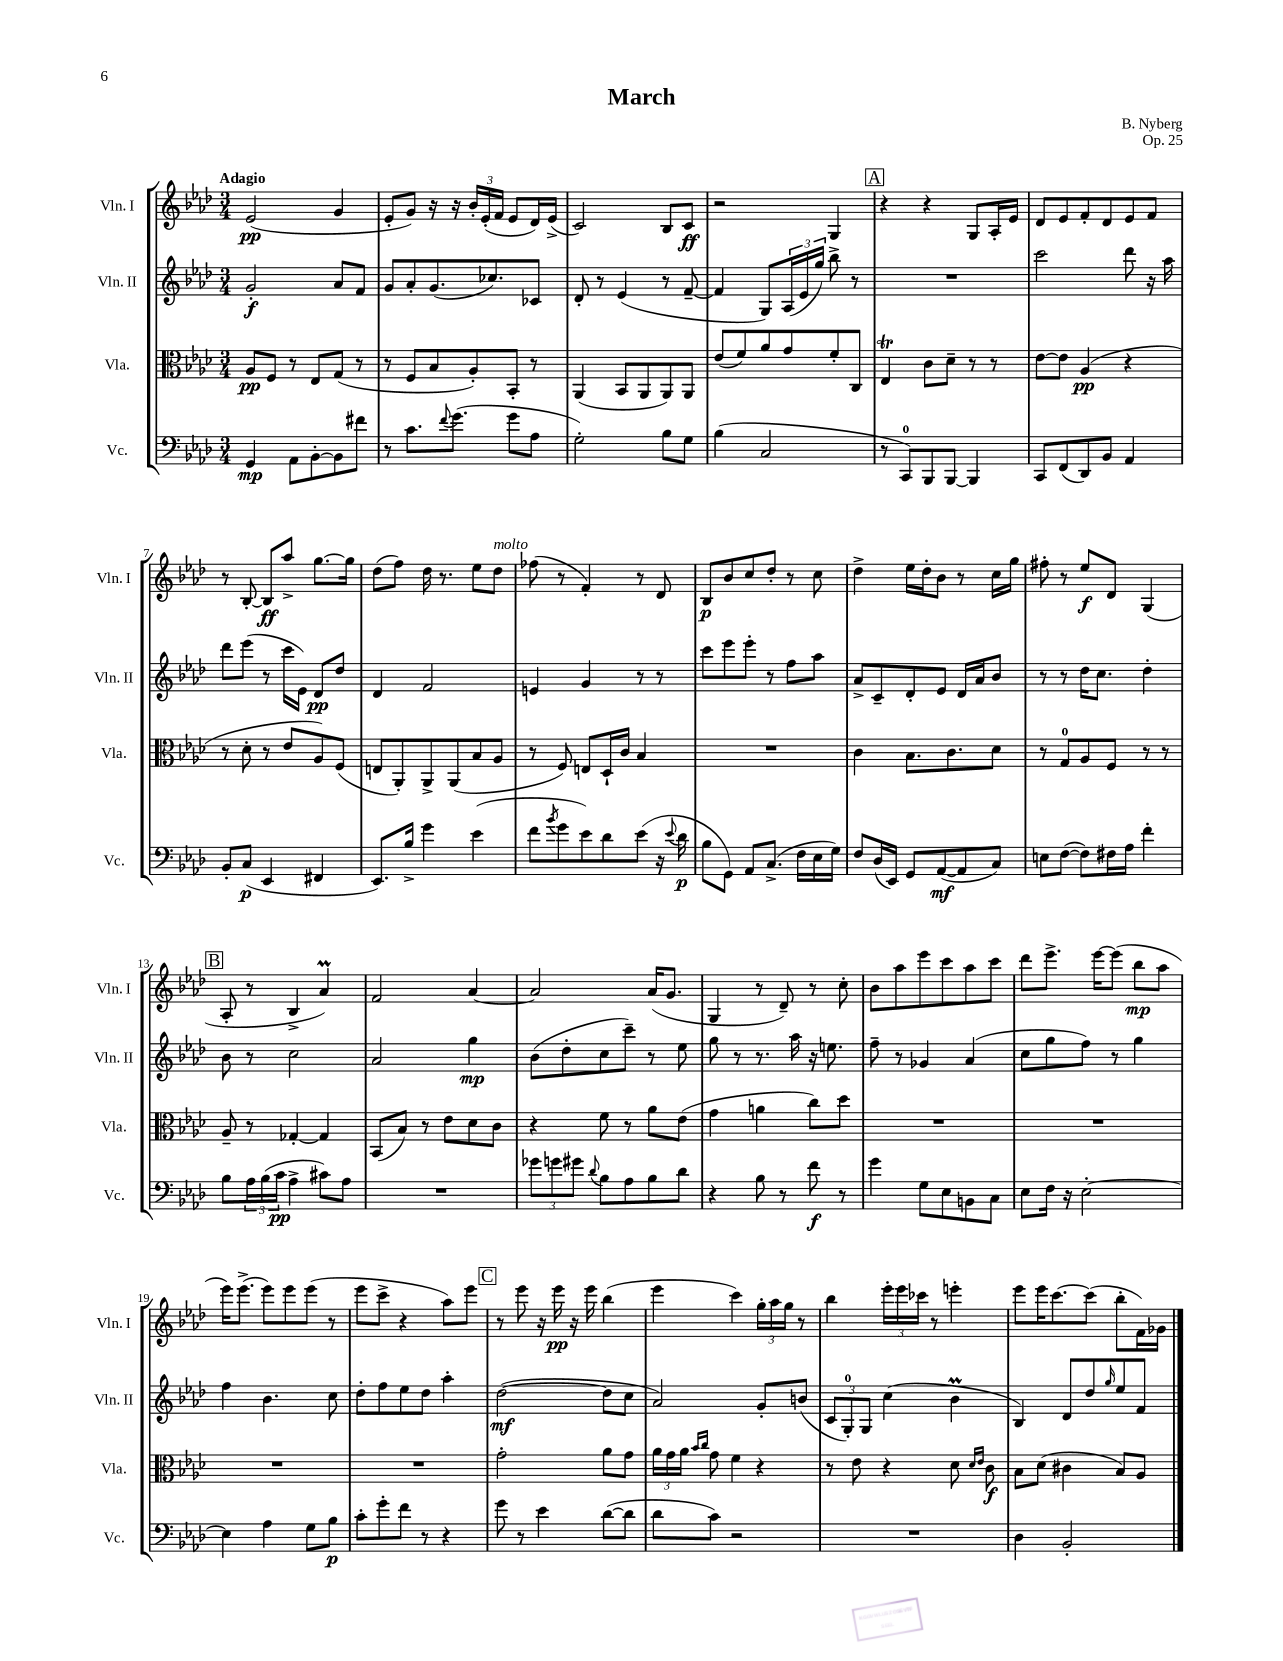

**kern	**dynam	**kern	**dynam	**kern	**dynam	**kern	**dynam
*part4	*part4	*part3	*part3	*part2	*part2	*part1	*part1
*staff4	*staff4	*staff3	*staff3	*staff2	*staff2	*staff1	*staff1
*I"Vc.	*	*I"Vla.	*	*I"Vln. II	*	*I"Vln. I	*
*I'Vc.	*	*I'Vla.	*	*I'Vln. II	*	*I'Vln. I	*
*clefF4	*	*clefC3	*	*clefG2	*	*clefG2	*
*k[b-e-a-d-]	*	*k[b-e-a-d-]	*	*k[b-e-a-d-]	*	*k[b-e-a-d-]	*
*M3/4	*	*M3/4	*	*M3/4	*	*M3/4	*
=1	=1	=1	=1	=1	=1	=1	=1
!	!	!	!	!	!	!LO:TX:a:B:t=Adagio	!
4GG/	mp	8A-/L	pp	2g'/	f	(2e-/	pp
.	.	8F/J	.	.	.	.	.
8AA-\L	.	8r	.	.	.	.	.
[8BB-'\	.	8E-/L	.	.	.	.	.
8BB-\]	.	(8G/J	.	8a-/L	.	4g/	.
8f#X\J	.	8r	.	8f/J	.	.	.
=2	=2	=2	=2	=2	=2	=2	=2
8r	.	8r	.	8g/L	.	8e-'/L	.
8.c\L	.	8F/L	.	8a-'/	.	8g/J)	.
.	.	8B-/	.	(8.g/	.	16r	.
8qqf/	.	.	.	.	.	.	.
(8.g\J	.	.	.	.	.	16r	.
.	.	8A-'/)	.	.	.	24b-'/LL	.
.	.	.	.	.	.	(24e-'/	.
.	.	.	.	8.cc-X/)	.	.	.
.	.	.	.	.	.	24f/JJ	.
8g\L	.	8BB-'/J	.	.	.	8e-/L	.
8A-\J	.	8r	.	8c-X/J	.	16d-/L)	.
.	.	.	.	.	.	(16e-^/JJ	.
=3	=3	=3	=3	=3	=3	=3	=3
2G'\)	.	(4AA-/	.	8d-'/	.	2c/)	.
.	.	.	.	8r	.	.	.
.	.	8BB-/L	.	(4e-/	.	.	.
.	.	8AA-/	.	.	.	.	.
8B-\L	.	8AA-/)	.	8r	.	8B-/L	.
8G\J	.	8AA-/J	.	[8f~/	.	8c/J	ff
=4	=4	=4	=4	=4	=4	=4	=4
(4B-\	.	(8e-/L	.	4f/]	.	2r	.
.	.	8f/)	.	.	.	.	.
2C/	.	8a-/	.	8G/L)	.	.	.
.	.	8g/	.	(24A-/L	.	.	.
.	.	.	.	24e-/	.	.	.
.	.	.	.	24gg/JJ)	.	.	.
.	.	8f'/	.	8bb-^\	.	4G/	.
.	.	8C/J	.	8r	.	.	.
!!LO:REH:place=s1:t=A
=5	=5	=5	=5	=5	=5	=5	=5
8r	.	4E-T/	.	2.r	.	4r	.
8CC/L)	.	.	.	.	.	.	.
8BBB-/	.	8c\L	.	.	.	4r	.
[8BBB-/J	.	8d-~\J	.	.	.	.	.
4BBB-/]	.	8r	.	.	.	8G/L	.
.	.	8r	.	.	.	16A-'/L	.
.	.	.	.	.	.	16e-/JJ	.
=6	=6	=6	=6	=6	=6	=6	=6
8CC/L	.	[8e-\L	.	2ccc\	.	8d-/L	.
(8FF/	.	8e-\J]	.	.	.	8e-/	.
8DD-/)	.	(4A-/	pp	.	.	8f'/	.
8BB-/J	.	.	.	.	.	8d-/	.
4AA-/	.	4r	.	8ddd-\	.	8e-/	.
.	.	.	.	16r	.	8f/J	.
.	.	.	.	16aa-\	.	.	.
!!LO:LB:g=z
=7	=7	=7	=7	=7	=7	=7	=7
8BB-'/L	.	8r	.	8ddd-\L	.	8r	.
(8C/J	p	8d-'\	.	(8eee-\J	.	[8B-'/	.
4EE-/	.	8r	.	8r	.	8B-/L]	ff
.	.	8e-/L	.	16ccc\LL	.	8aa-^/J	.
.	.	.	.	16e-\JJ)	.	.	.
4FF#X/	.	8A-/)	.	8d-/L	pp	[8.gg\L	.
.	.	(8F/J	.	8dd-/J	.	.	.
.	.	.	.	.	.	16gg\Jk]	.
=8	=8	=8	=8	=8	=8	=8	=8
8.EE-/L)	.	8En/L	.	4d-/	.	(8dd-\L	.
.	.	8AA-'/)	.	.	.	8ff\J)	.
16B-^/Jk	.	.	.	.	.	.	.
4g\	.	8AA-^/	.	2f/	.	16dd-\	.
.	.	.	.	.	.	8.r	.
.	.	(8AA-/	.	.	.	.	.
(4e-\	.	8B-/	.	.	.	8ee-\L	.
!	!	!	!	!	!	!LO:TX:a:i:t=molto	!
.	.	8A-/J	.	.	.	8dd-\J	.
=9	=9	=9	=9	=9	=9	=9	=9
8f\L	.	8r	.	4en/	.	(8ff-X\	.
8qb-/	.	.	.	.	.	.	.
8g\	.	8F/)	.	.	.	8r	.
8e-\)	.	8En/L	.	4g/	.	4f'/)	.
8d-\	.	16D-`/L	.	.	.	.	.
.	.	16c/JJ	.	.	.	.	.
(8e-\J	.	4B-/	.	8r	.	8r	.
16r	.	.	.	8r	.	8d-/	.
8qqe-/	.	.	.	.	.	.	.
16d-\	p	.	.	.	.	.	.
=10	=10	=10	=10	=10	=10	=10	=10
8B-\L	.	2.r	.	8ccc\L	.	8B-/L	p
8GG\J)	.	.	.	8eee-\	.	8b-/	.
8AA-/L	.	.	.	8eee-'\J	.	8cc/	.
(8.C^/J	.	.	.	8r	.	8dd-'/J	.
.	.	.	.	8ff\L	.	8r	.
16F\LL	.	.	.	.	.	.	.
16E-\	.	.	.	8aa-\J	.	8cc\	.
16G\JJ)	.	.	.	.	.	.	.
=11	=11	=11	=11	=11	=11	=11	=11
8F/L	.	4c\	.	8a-^/L	.	4dd-^\	.
(16D-/L	.	.	.	8c~/	.	.	.
16EE-/JJ)	.	.	.	.	.	.	.
8GG/L	.	8.B-\L	.	8d-'/	.	16ee-\LL	.
.	.	.	.	.	.	16dd-'\J	.
([8AA-/	mf	.	.	8e-/J	.	8b-\J	.
.	.	8.c\	.	.	.	.	.
8AA-/]	.	.	.	16d-/LL	.	8r	.
.	.	.	.	16a-/J	.	.	.
8C/J)	.	8d-\J	.	8b-/J	.	16cc\LL	.
.	.	.	.	.	.	16gg\JJ	.
=12	=12	=12	=12	=12	=12	=12	=12
8En\L	.	8r	.	8r	.	8ff#X'\	.
([8F\J	.	8G/L	.	8r	.	8r	.
8F\L])	.	8A-/	.	16dd-\KL	.	8ee-/L	f
.	.	.	.	8.cc\J	.	.	.
16F#X\L	.	8F/J	.	.	.	8d-/J	.
16A-\JJ	.	.	.	.	.	.	.
4f'\	.	8r	.	4dd-'\	.	(4G/	.
.	.	8r	.	.	.	.	.
!!LO:LB:g=z
!!LO:REH:place=s1:t=B
=13	=13	=13	=13	=13	=13	=13	=13
8B-\L	.	8A-~/	.	8b-\	.	8A-'/	.
24A-\L	.	8r	.	8r	.	8r	.
(24B-\	.	.	.	.	.	.	.
24c\JJ	pp	.	.	.	.	.	.
4A-^\	.	[4G-X'/	.	2cc\	.	4B-^/	.
8c#X\L)	.	4G-/]	.	.	.	4a-M/)	.
8A-\J	.	.	.	.	.	.	.
=14	=14	=14	=14	=14	=14	=14	=14
2.r	.	(8BB-/L	.	2a-/	.	2f/	.
.	.	8B-/J)	.	.	.	.	.
.	.	8r	.	.	.	.	.
.	.	8e-\L	.	.	.	.	.
.	.	8d-\	.	4gg\	mp	[4a-/	.
.	.	8c\J	.	.	.	.	.
=15	=15	=15	=15	=15	=15	=15	=15
12g-X\L	.	4r	.	(8b-\L	.	2a-/]	.
12gn\	.	.	.	.	.	.	.
.	.	.	.	8dd-'\	.	.	.
12g#X\J	.	.	.	.	.	.	.
8qqd-/	.	.	.	.	.	.	.
8B-\L	.	8f\	.	8cc\	.	.	.
8A-\	.	8r	.	8ccc~\J)	.	.	.
8B-\	.	8a-\L	.	8r	.	(16a-/KL	.
.	.	.	.	.	.	8.g/J	.
8d-\J	.	(8e-\J	.	8ee-\	.	.	.
=16	=16	=16	=16	=16	=16	=16	=16
4r	.	4g\	.	8gg\	.	4G/	.
.	.	.	.	8r	.	.	.
8B-\	.	4an\	.	8.r	.	8r	.
8r	.	.	.	.	.	8d-~/)	.
.	.	.	.	16aa-\	.	.	.
8f\	f	8cc\L)	.	16r	.	8r	.
.	.	.	.	8.een\	.	.	.
8r	.	8dd-\J	.	.	.	8cc'\	.
=17	=17	=17	=17	=17	=17	=17	=17
4g\	.	2.r	.	8ff~\	.	8b-\L	.
.	.	.	.	8r	.	8aa-\	.
8G\L	.	.	.	4g-X/	.	8eee-\	.
8E-\	.	.	.	.	.	8ccc\	.
8BBn\	.	.	.	(4a-/	.	8aa-\	.
8C\J	.	.	.	.	.	8ccc\J	.
=18	=18	=18	=18	=18	=18	=18	=18
8E-\L	.	2.r	.	8cc\L	.	8ddd-\L	.
16F\Jk	.	.	.	8gg\	.	8.eee-^\J	.
16r	.	.	.	.	.	.	.
[2E-'\	.	.	.	8ff\J)	.	.	.
.	.	.	.	.	.	[16eee-\KL	.
.	.	.	.	8r	.	(8eee-\J]	.
.	.	.	.	4gg\	.	8bb-\L	mp
.	.	.	.	.	.	8aa-\J	.
!!LO:LB:g=z
=19	=19	=19	=19	=19	=19	=19	=19
4E-\]	.	2.r	.	4ff\	.	16eee-\KL)	.
.	.	.	.	.	.	(8.eee-^\J	.
4A-\	.	.	.	4.b-\	.	8eee-\L)	.
.	.	.	.	.	.	8eee-\	.
8G\L	.	.	.	.	.	(8eee-\J	.
8B-\J	p	.	.	8cc\	.	8r	.
=20	=20	=20	=20	=20	=20	=20	=20
8c'\L	.	2.r	.	8dd-'\L	.	8eee-\L	.
8g'\	.	.	.	8ff\	.	8ccc^\J	.
8f\J	.	.	.	8ee-\	.	4r	.
8r	.	.	.	8dd-\J	.	.	.
4r	.	.	.	4aa-'\	.	8aa-\L)	.
.	.	.	.	.	.	8eee-\J	.
!!LO:REH:place=s1:t=C
=21	=21	=21	=21	=21	=21	=21	=21
8g\	.	2g'\	.	([2dd-\	mf	8r	.
8r	.	.	.	.	.	8eee-\	.
4e-\	.	.	.	.	.	16r	.
.	.	.	.	.	.	16eee-\	pp
.	.	.	.	.	.	16r	.
.	.	.	.	.	.	16eee-\	.
([8d-\L	.	8a-\L	.	8dd-\L]	.	(4bb-\	.
8d-\J]	.	8g\J	.	8cc\J	.	.	.
=22	=22	=22	=22	=22	=22	=22	=22
8d-\L	.	24a-\LL	.	2a-/)	.	4eee-\	.
.	.	24g\	.	.	.	.	.
.	.	24a-\JJ	.	.	.	.	.
.	.	16qqb-/LL	.	.	.	.	.
.	.	16qqcc/JJ	.	.	.	.	.
8c\J)	.	8g\	.	.	.	.	.
2r	.	4f\	.	.	.	4ccc\)	.
.	.	4r	.	8g'/L	.	24gg'\LL	.
.	.	.	.	.	.	24aa-\	.
.	.	.	.	.	.	24gg\JJ	.
.	.	.	.	(8bn/J	.	8r	.
=23	=23	=23	=23	=23	=23	=23	=23
2.r	.	8r	.	12c/L	.	4bb-\	.
.	.	.	.	12G'/)	.	.	.
.	.	8e-\	.	.	.	.	.
.	.	.	.	12G/J	.	.	.
.	.	4r	.	(4cc\	.	24eee-'\LL	.
.	.	.	.	.	.	24eee-\	.
.	.	.	.	.	.	24ccc-X\JJ	.
.	.	.	.	.	.	8r	.
.	.	8d-\	.	4b-M\	.	4eeen'\	.
.	.	16qqd-/LL	.	.	.	.	.
.	.	16qqe-/JJ	.	.	.	.	.
.	.	8c\	f	.	.	.	.
=24	=24	=24	=24	=24	=24	=24	=24
4D-\	.	8B-\L	.	4B-/)	.	8eee-\L	.
.	.	(8d-\J	.	.	.	16eee-\K	.
.	.	.	.	.	.	[8.ccc\	.
2BB-'/	.	4c#X\	.	8d-/L	.	.	.
.	.	.	.	8dd-/	.	(8ccc\J]	.
.	.	.	.	16qqgg/	.	.	.
.	.	8B-/L)	.	8ee-/	.	8bb-'\L	.
.	.	8A-/J	.	8f/J	.	16f\L)	.
.	.	.	.	.	.	16g-X\JJ	.
==	==	==	==	==	==	==	==
*-	*-	*-	*-	*-	*-	*-	*-
